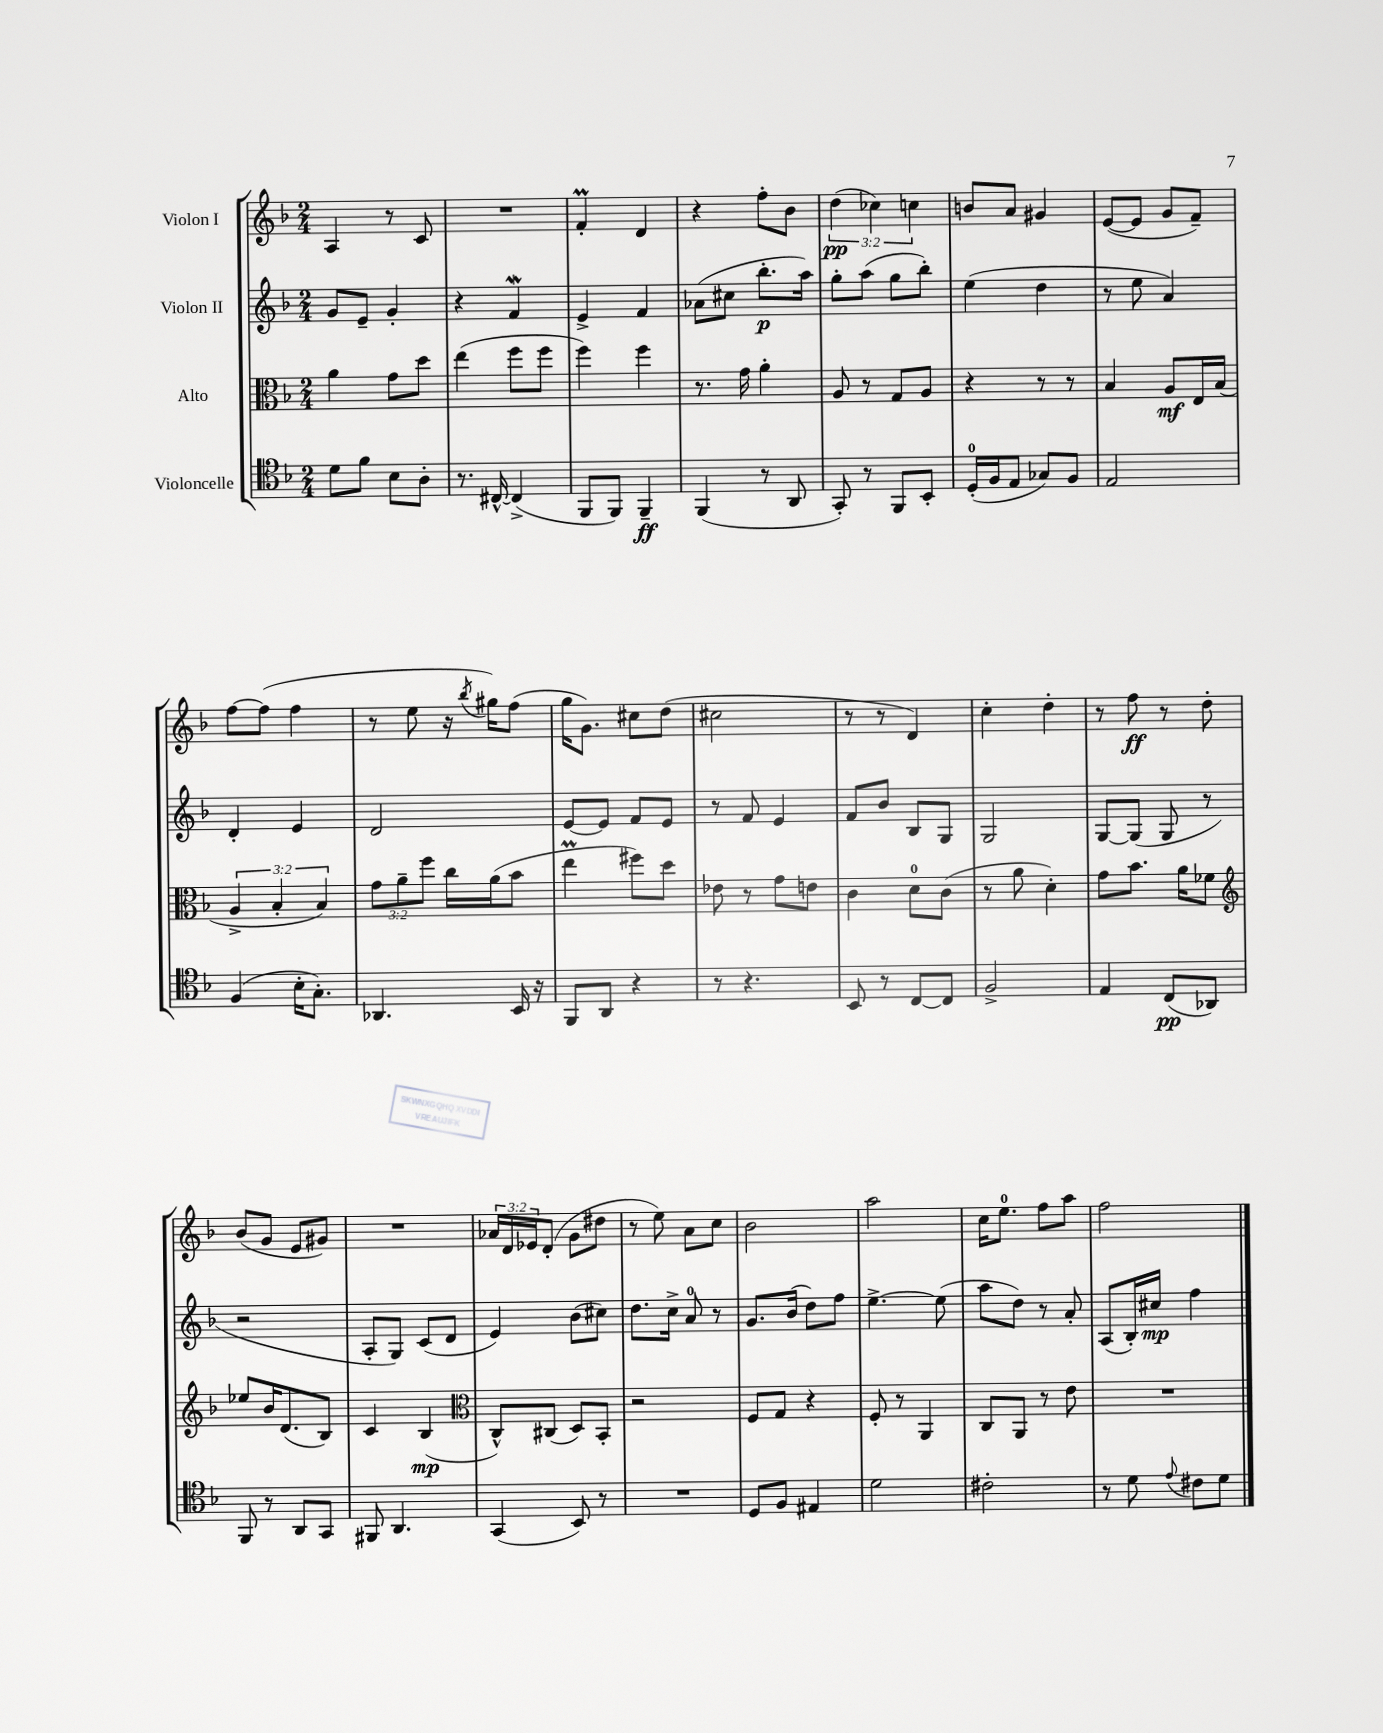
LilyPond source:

<<
\new StaffGroup <<
\new Staff = "s0" \with { instrumentName = "Violon I" } {
    \clef treble \key f \major \numericTimeSignature \time 2/4 \override Staff.TupletNumber.text = #tuplet-number::calc-fraction-text
    a4 r8 c'8 |
    R2 |
    f'4-.\prall d'4 |
    r4 f''8-. bes'8 |
    \tuplet 3/2 { d''4\pp( ces''4) c''4 } |
    b'8 a'8 gis'4 |
    e'8~( e'8 g'8 f'8--) |
    f''8~ f''8( f''4 |
    r8 e''8 r16 \acciaccatura { bes''8 } gis''16) f''8( |
    g''16 g'8.) cis''8 d''8( |
    cis''2 |
    r8 r8 d'4) |
    c''4-. d''4-. |
    r8 f''8\ff r8 d''8-. |
    bes'8( g'8 e'8 gis'8) |
    R2 |
    \tuplet 3/2 { aes'16 d'16 ees'16 } d'8-.( g'8 dis''8 |
    r8 e''8) a'8 c''8 |
    bes'2 |
    a''2 |
    c''16 e''8.-0 f''8 a''8 |
    f''2 \bar "|." |
}
\new Staff = "s1" \with { instrumentName = "Violon II" } {
    \clef treble \key f \major \numericTimeSignature \time 2/4
    g'8 e'8-- g'4-. |
    r4 f'4\mordent |
    e'4-> f'4 |
    aes'8( cis''8 bes''8.-.\p a''16) |
    g''8-. a''8( g''8 bes''8-.) |
    e''4( d''4 |
    r8 e''8 a'4) |
    d'4-. e'4 |
    d'2 |
    e'8~ e'8 f'8 e'8 |
    r8 f'8 e'4 |
    f'8 bes'8 bes8 g8 |
    g2 |
    g8~ g8( g8 r8 |
    r2 |
    a8-. g8) c'8( d'8 |
    e'4) bes'8( cis''8) |
    d''8. c''16-> a'8-0 r8 |
    g'8. bes'16( d''8) f''8 |
    e''4.~-> e''8( |
    a''8 d''8) r8 a'8-. |
    a8( bes16-.) cis''16\mp f''4 \bar "|." |
}
\new Staff = "s2" \with { instrumentName = "Alto" } {
    \clef alto \key f \major \numericTimeSignature \time 2/4 \override Staff.TupletNumber.text = #tuplet-number::calc-fraction-text
    a'4 g'8 d''8 |
    e''4( f''8 f''8 |
    f''4) f''4 |
    r8. g'16 a'4-. |
    a8 r8 g8 a8 |
    r4 r8 r8 |
    bes4 a8\mf e16 bes16( |
    \tuplet 3/2 { a4-> bes4-. bes4) } |
    \tuplet 3/2 { g'8 a'8-- f''8 } c''16 a'16( bes'8 |
    e''4\prall fis''8) d''8 |
    ees'8 r8 g'8 e'8 |
    c'4 d'8-0 c'8( |
    r8 a'8 d'4-.) |
    g'8 bes'8. a'16 fes'8 |
    \clef treble ees''8 bes'16 d'8.( bes8) |
    c'4 bes4\mp( |
    \clef alto c8-^) cis8( d8) bes,8-. |
    r2 |
    f8 g8 r4 |
    f8-. r8 a,4 |
    c8 a,8 r8 e'8 |
    R2 \bar "|." |
}
\new Staff = "s3" \with { instrumentName = "Violoncelle" } {
    \clef tenor \key f \major \numericTimeSignature \time 2/4
    d'8 f'8 bes8 a8-. |
    r8. cis16~-^ cis4->( |
    f,8 f,8) f,4--\ff |
    f,4( r8 a,8 |
    g,8-.) r8 f,8 bes,8-. |
    d16-0-.( f16 e8 ges8) f8 |
    e2 |
    f4( bes16-. g8.-.) |
    aes,4. bes,16 r16 |
    f,8 a,8 r4 |
    r8 r4. |
    bes,8 r8 c8~ c8 |
    f2-> |
    e4 c8\pp( aes,8) |
    f,8 r8 a,8 g,8 |
    fis,8 a,4. |
    g,4( bes,8) r8 |
    R2 |
    d8 f8 eis4 |
    d'2 |
    cis'2-. |
    r8 d'8 \appoggiatura { e'8 } cis'8 d'8 \bar "|." |
}
>>
>>
\layout { \context { \Score \remove "Bar_number_engraver" } }
